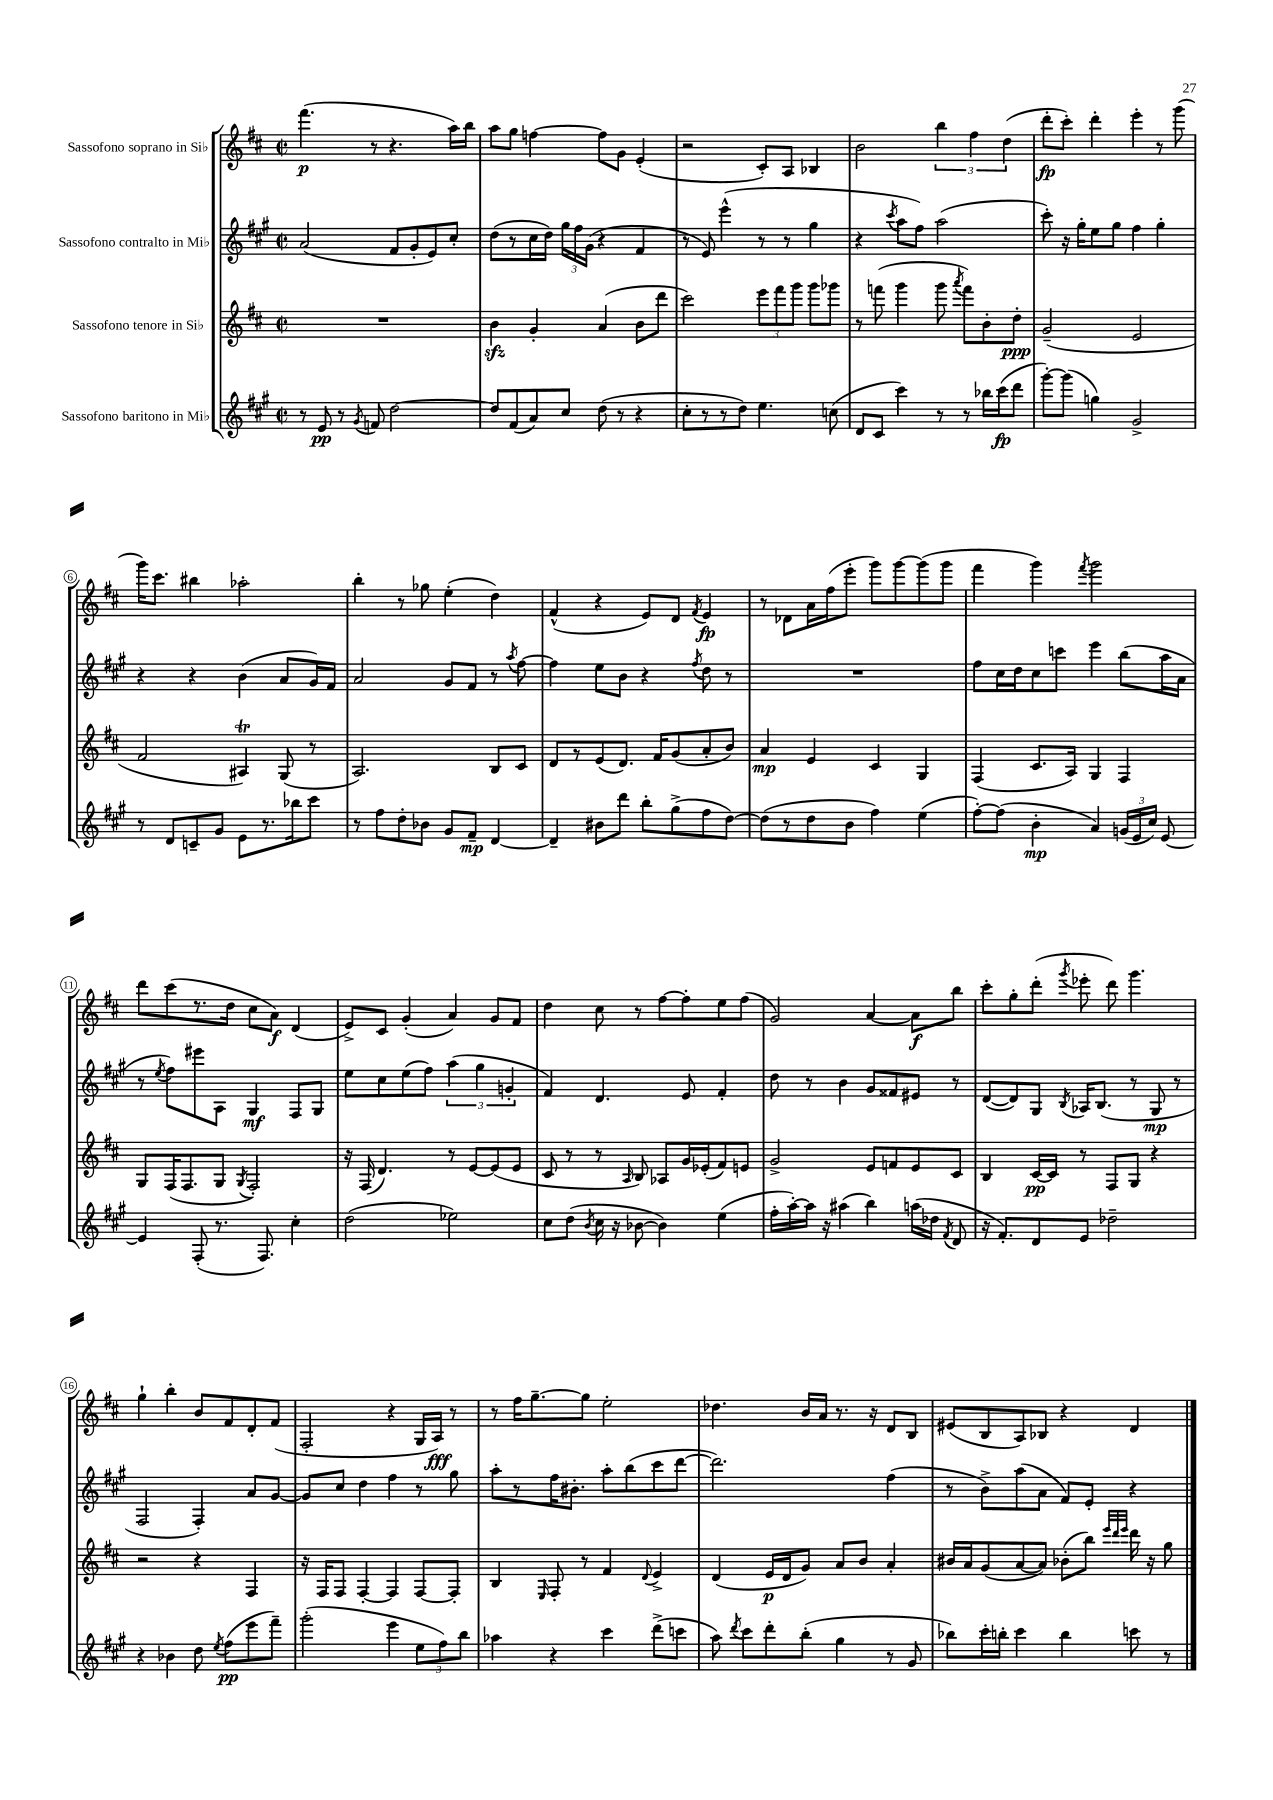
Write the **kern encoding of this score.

**kern	**kern	**kern	**kern
*staff4	*staff3	*staff2	*staff1
*clefG2	*clefG2	*clefG2	*clefG2
*k[f#c#g#]	*k[f#c#]	*k[f#c#g#]	*k[f#c#]
*M2/2	*M2/2	*M2/2	*M2/2
*met(c|)	*met(c|)	*met(c|)	*met(c|)
8r	1r	(2a	(4.fff#
8e	.	.	.
8r	.	.	.
8qg#	.	.	.
8f	.	.	8r
[2dd	.	8f#	4.r
.	.	8g#'	.
.	.	8e)	.
.	.	8cc#'	16aa)
.	.	.	16bb
=	=	=	=
8dd]	4b	(8dd	8aa
(8f#	.	8r	8gg
8a)	4g'	16cc#	[4ff
.	.	16dd)	.
8cc#	.	24gg#	.
.	.	24ff#	.
.	.	(24g#	.
(8dd	(4a	4r	8ff]
8r	.	.	8g
4r	8b	4f#	(4e'
.	8ddd	.	.
=	=	=	=
8cc#'	2ccc#)	8r	2r
8r	.	8e)	.
8r	.	(4eee^^	.
8dd)	.	.	.
4.ee	12eee	8r	8c#')
.	12fff#	.	.
.	.	8r	8A
.	12ggg	.	.
.	8ggg	4gg#	4B-
(8cc	8ggg-	.	.
=	=	=	=
8d	8r	4r	2b
8c#	(8fff	.	.
.	.	8qccc#	.
4ccc#)	4ggg	8aa	.
.	.	8ff#)	.
8r	8ggg	(2aa	6bb
.	8qaaa	.	.
8r	8fff)	.	.
.	.	.	6ff#
16bb-	8b'	.	.
(16ccc#	.	.	.
.	.	.	(6dd
8ddd	8dd'	.	.
=	=	=	=
[8ggg#')	(2g~	8ccc#')	8ddd'
(8ggg#]	.	16r	8ccc#')
.	.	16gg#'	.
4gg)	.	8ee	4ddd'
.	.	8gg#	.
2g#^	2e	4ff#	4eee'
.	.	4gg#'	8r
.	.	.	(8ggg
=	=	=	=
8r	2f#	4r	16ggg)
.	.	.	8.ccc#
8d	.	.	.
8c~	.	4r	4bb#
8g#	.	.	.
8e	4A#)	(4b	2aa-'
8.r	.	.	.
.	(8G	8a	.
16bb-	.	.	.
8ccc#	8r	16g#)	.
.	.	16f#	.
=	=	=	=
8r	2.A)	2a	4bb'
8ff#	.	.	.
8dd'	.	.	8r
8b-	.	.	8gg-
8g#	.	8g#	(4ee'
8f#~	.	8f#	.
[4d	8B	8r	4dd)
.	.	8qaa	.
.	8c#	[8ff#	.
=	=	=	=
4d~]	8d	4ff#]	(4f#^^
.	8r	.	.
8b#	(8e	8ee	4r
8ddd	8.d)	8b	.
8bb'	.	4r	8e)
.	16f#	.	.
(8gg#^	(8g	.	8d
.	.	8qff#	8qf#
8ff#	8a'	8dd	4e
[8dd)	8b)	8r	.
=	=	=	=
(8dd]	4a	1r	8r
8r	.	.	8d-
8dd	4e	.	16a
.	.	.	(16ff#
8b	.	.	8eee'
4ff#)	4c#	.	8ggg)
.	.	.	[8ggg
(4ee	4G	.	(8ggg]
.	.	.	8ggg
=	=	=	=
[8ff#')	(4F#	8ff#	4fff#
(8ff#]	.	16cc#	.
.	.	16dd	.
4b'	8.c#	8cc#	4ggg)
.	.	8ccc	.
.	16A)	.	.
.	.	.	8qfff#
4a)	4G	4eee	2ggg
(24g	4F#	(8bb	.
24e	.	.	.
24cc#)	.	.	.
[8e	.	16aa	.
.	.	16a	.
=	=	=	=
4e]	8G	8r	8ddd
.	.	8qee	.
.	(16F#	8ff#)	(8ccc#
.	8.F#	.	.
(8F#'	.	8eee#	8.r
8.r	8G	8A	.
.	.	.	16dd
.	8qG	.	.
.	2F#')	4G#	8cc#
8.F#)	.	.	.
.	.	.	8a)
4cc#'	.	8F#	(4d
.	.	8G#	.
=	=	=	=
(2dd	16r	8ee	8e^)
.	(16F#	.	.
.	4.d)	8cc#	8c#
.	.	(8ee	(4g'
.	.	8ff#)	.
2ee-)	8r	(6aa	4a)
.	[8e	.	.
.	.	6gg#	.
.	(8e]	.	8g
.	.	6g'	.
.	8e	.	8f#
=	=	=	=
8cc#	8c#	4f#)	4dd
(8dd	8r	.	.
8qb	.	.	.
16cc#	8r	4.d	8cc#
16r	.	.	.
.	16qqA	.	.
[8b-	8B)	.	8r
4b-])	8A-	.	[8ff#
.	16g	8e	8ff#']
.	(16e-'	.	.
(4ee	8f#)	4f#'	8ee
.	8e	.	(8ff#
=	=	=	=
16ff#'	2g^	8dd	2g)
[16aa')	.	.	.
16aa]	.	8r	.
16r	.	.	.
(4aa#	.	4b	.
4bb)	8e	8g#	[4a
.	8f	8f##	.
(16aa	8e	8e#	8a]
16dd-	.	.	.
8qf#	.	.	.
8d	8c#	8r	8bb
=	=	=	=
16r	4B	([8d	8ccc#'
8.f#')	.	.	.
.	.	8d])	8gg'
8d	[16c#	8G#	(8ddd'
.	16c#]	.	.
.	.	8qB	8qggg
8e	8r	16A-	8eee-'
.	.	(8.B	.
2dd-~	8F#	.	8ddd)
.	8G	8r	4.ggg
.	4r	8G#	.
.	.	8r	.
=	=	=	=
4r	2r	2F#	4gg`
4b-	.	.	4bb'
8dd	4r	4F#')	8b
8qee	.	.	.
(8ff#	.	.	8f#
8eee	4F#	8a	8d'
8fff#~)	.	[8g#	(8f#
=	=	=	=
(2ggg#'	16r	8g#]	2F#'
.	16F#	.	.
.	8F#	8cc#	.
.	[4F#'	4dd	.
4eee	4F#]	4ff#	4r
12ee	[8F#	8r	16G
.	.	.	16A)
12ff#)	.	.	.
.	8F#']	8gg#	8r
12bb	.	.	.
=	=	=	=
4aa-	4B	8aa'	8r
.	.	8r	16ff#
.	.	.	[8.gg~
.	16qqE	.	.
4r	8F#'	16ff#	.
.	.	8.b#'	.
.	8r	.	8gg]
4ccc#	4f#	8aa'	2ee'
.	.	(8bb	.
.	8qqd	.	.
(8ddd^	4e^	8ccc#	.
8ccc	.	[8ddd	.
=	=	=	=
8aa)	(4d	2.ddd])	4.dd-
8qddd	.	.	.
8ccc#	.	.	.
8ddd'	16e	.	.
.	16d	.	.
(8bb'	8g)	.	16b
.	.	.	16a
4gg#	8a	.	8.r
.	8b	.	.
.	.	.	16r
8r	4a'	(4ff#	8d
8g#	.	.	8B
=	=	=	=
8bb-)	16b#	8r	(8e#
.	16a	.	.
16ccc#'	(8g	8b^)	8B
16bb'	.	.	.
4ccc#	[8a	(8aa	8A)
.	8a])	8a	8B-
4bb	(8b-'	8f#)	4r
.	8bb)	8e'	.
.	32qqeee	.	.
.	32qqddd	.	.
.	32qqeee	.	.
8ccc	16ddd	4r	4d
.	16r	.	.
8r	8gg	.	.
==	==	==	==
*-	*-	*-	*-
